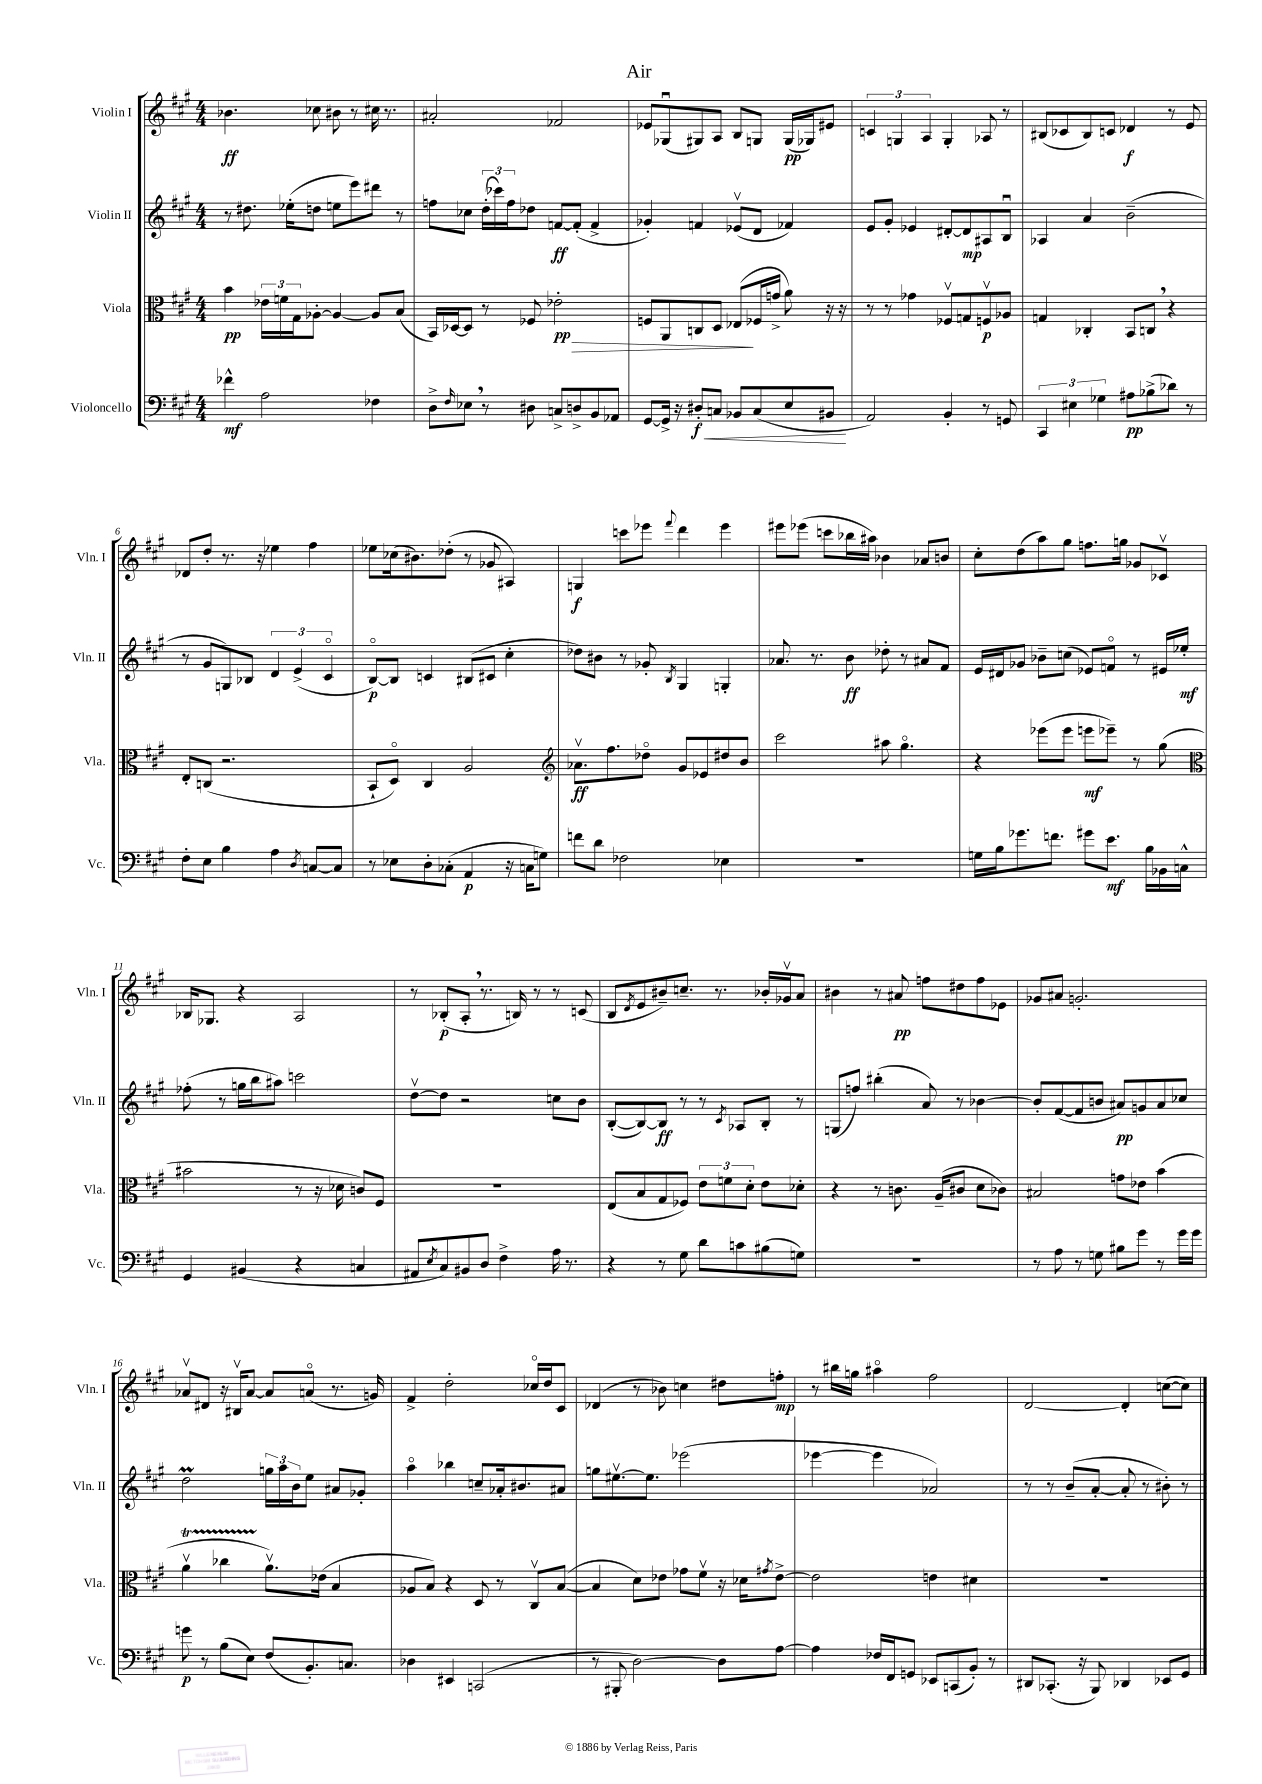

**kern	**dynam	**kern	**dynam	**kern	**dynam	**kern	**dynam
*part4	*part4	*part3	*part3	*part2	*part2	*part1	*part1
*staff4	*staff4	*staff3	*staff3	*staff2	*staff2	*staff1	*staff1
*I"Violoncello	*	*I"Viola	*	*I"Violin II	*	*I"Violin I	*
*I'Vc.	*	*I'Vla.	*	*I'Vln. II	*	*I'Vln. I	*
*clefF4	*	*clefC3	*	*clefG2	*	*clefG2	*
*k[f#c#g#]	*	*k[f#c#g#]	*	*k[f#c#g#]	*	*k[f#c#g#]	*
*M4/4	*	*M4/4	*	*M4/4	*	*M4/4	*
=1	=1	=1	=1	=1	=1	=1	=1
4f-X^^\	mf	4b\	pp	8r	.	4.b-X\	ff
.	.	.	.	8.dd#X\	.	.	.
2A\	.	24e-X\LL	.	.	.	.	.
.	.	24fn\	.	.	.	.	.
.	.	.	.	(16ee-X'\KL	.	.	.
.	.	24G#\J	.	.	.	.	.
.	.	[8A-X'\J	.	8ddn\J	.	8cc-X\	.
.	.	4A-/_	.	8een\L	.	8b#X\	.
.	.	.	.	8eee\)	.	8r	.
4F-X\	.	8A-/L]	.	8ddd#X\J	.	16cc#X\	.
.	.	.	.	.	.	8.r	.
.	.	(8B/J	.	8r	.	.	.
=2	=2	=2	=2	=2	=2	=2	=2
8D^\L	.	16BB/LL)	.	8ffn\L	.	2a#X'/	.
.	.	[16D-X/J	.	.	.	.	.
16qqF#/	.	.	.	.	.	.	.
8E-X,\J	.	8D-/J]	.	8cc-X\J	.	.	.
8r	.	8r	.	(24dd'\LL	.	.	.
.	.	.	.	24ccc-X\)	.	.	.
.	.	.	.	24ff\J	.	.	.
8D#X\	.	8F-X/	.	8dd-X\J	.	.	.
!	!	!	!LO:HP:b	!	!	!	!
8Cn^/L	.	2e-X'\	> pp	[8fn/L	ff	2f-X/	.
8Dn^/	.	.	.	(8f'/J]	.	.	.
8BB/	.	.	.	4f^/	.	.	.
8AA-X/J	.	.	.	.	.	.	.
=3	=3	=3	=3	=3	=3	=3	=3
[8GG#/L	.	8Fn/L	.	4g-X'/)	.	8e-X/L	.
16GG#^/Jk]	.	8AA/	.	.	.	(8G-Xu/	.
16r	.	.	.	.	.	.	.
!	!LO:HP:b	!	!	!	!	!	!
8D#X'/L	< f	8Cn/	.	4fn/	.	8G#X/)	.
8Cn/J	.	8D/J	.	.	.	8A/J	.
8BB-X/L	.	(8E-X/L	.	(8e-Xv/L	.	8B/L	.
(8C/	.	16F-X/L	]	8d/J	.	8Gn/J	.
.	.	16gn^/JJ	.	.	.	.	.
8E/	.	8a\)	.	4f-X/)	.	(16G/LL	pp
.	.	.	.	.	.	16G-X/J)	.
8BB#X/J	.	16r	.	.	.	8e#X/J	.
.	.	16r	.	.	.	.	.
.	[	.	.	.	.	.	.
=4	=4	=4	=4	=4	=4	=4	=4
2AA/)	.	8r	.	8e/L	.	6cn/	.
.	.	8r	.	8g#'/J	.	.	.
.	.	.	.	.	.	6Gn/	.
.	.	4g-X\	.	4e-X/	.	.	.
.	.	.	.	.	.	6A/	.
4BB'/	.	8F-Xv/L	.	[8d#X'/L	.	4G'/	.
.	.	8Gn/	.	8d#/]	mp	.	.
8r	.	8Fnv/	p	8A#X/	.	8A-X/	.
8GGn/	.	8A-X/J	.	8Bu/J	.	8r	.
=5	=5	=5	=5	=5	=5	=5	=5
6CC#/	.	4Gn/	.	4A-X/	.	(8B#X/L	.
.	.	.	.	.	.	8c-X/	.
6E#X\	.	.	.	.	.	.	.
.	.	4C-X'/	.	4a/	.	8B#/)	.
6G-X\	.	.	.	.	.	.	.
.	.	.	.	.	.	8cn/J	.
8A#X\L	pp	8BB/L	.	(2b~\	.	4d-X/	f
(8B-X^\	.	8Cn,/J	.	.	.	.	.
8d-X\J)	.	4r	.	.	.	8r	.
8r	.	.	.	.	.	8e/	.
!!LO:LB:g=z
=6	=6	=6	=6	=6	=6	=6	=6
8F#'\L	.	8E'/L	.	8r	.	8d-X/L	.
8E\J	.	(8Cn/J	.	8g#/L	.	8dd'/J	.
4B\	.	2.r	.	8Gn/)	.	8.r	.
.	.	.	.	8B-X/J	.	.	.
.	.	.	.	.	.	16r	.
4A\	.	.	.	6d/	.	4ee-X\	.
.	.	.	.	(6e^/	.	.	.
8qD/	.	.	.	.	.	.	.
[8Cn/L	.	.	.	.	.	4ff#\	.
.	.	.	.	6c#/	.	.	.
8C/J]	.	.	.	.	.	.	.
=7	=7	=7	=7	=7	=7	=7	=7
8r	.	8BB`/L	.	[8B/L)	p	8ee-X\L	.
8E-X\L	.	8D/J)	.	8B/J]	.	(16cc-X\k	.
.	.	.	.	.	.	8.b#X\)	.
8D'\	.	4C#/	.	4cn/	.	.	.
(8C-X'\J	.	.	.	.	.	(8dd-X'\J	.
4AA/	p	2A/	.	(8B#X/L	.	8r	.
.	.	.	.	8c#X/J	.	8g-X/	.
16r	.	.	.	4cc#'\	.	4A#X/)	.
16Cn\KL	.	.	.	.	.	.	.
8Gn\J)	.	.	.	.	.	.	.
=8	=8	=8	=8	=8	=8	=8	=8
*	*	*clefG2	*	*	*	*	*
8fn\L	.	8.a-Xv\L	ff	8dd-X\L)	.	4Gn/	f
8d\J	.	.	.	8b#X\J	.	.	.
.	.	8.ff#\	.	.	.	.	.
2F-X\	.	.	.	8r	.	8cccn\L	.
.	.	8dd-X\J	.	8g-X'/	.	8eee-X\J	.
.	.	.	.	8qB/	.	8qqfff#/	.
.	.	8g#/L	.	4G#/	.	4ddd\	.
.	.	8e-X/	.	.	.	.	.
4E-X\	.	8dd#X/	.	4Gn'/	.	4eee-\	.
.	.	8b/J	.	.	.	.	.
=9	=9	=9	=9	=9	=9	=9	=9
1r	.	2ccc#\	.	8.a-X/	.	8eee#X\L	.
.	.	.	.	.	.	(8eee-X\J	.
.	.	.	.	8.r	.	.	.
.	.	.	.	.	.	8cccn\L	.
.	.	.	.	8b\	ff	16bb-X\L	.
.	.	.	.	.	.	16aa#X\JJ)	.
.	.	8aa#X\	.	8dd-X'\	.	4b-X\	.
.	.	4.gg#\	.	8r	.	.	.
.	.	.	.	8a#X/L	.	8a-X/L	.
.	.	.	.	8f#/J	.	8bn/J	.
=10	=10	=10	=10	=10	=10	=10	=10
16Gn\LL	.	4r	.	16e/LL	.	8cc#'\L	.
16B\J	.	.	.	16d#X/J	.	.	.
8.g-X\	.	.	.	8g-X/J	.	(8dd\	.
.	.	(8eee-X\L	.	8b-X~\L	.	8aa\)	.
8.fn\J	.	.	.	.	.	.	.
.	.	8eee-\J	.	(8ccn\J	.	8gg#\J	.
8g#X\L	.	8eeen\L	mf	8e-X/L)	.	8.ffn\L	.
8.e\J	mf	8eee-X~\J)	.	8fn/J	.	.	.
.	.	.	.	.	.	16ggn\Jk	.
.	.	8r	.	8r	.	8g-X/L	.
16B\LL	.	.	.	.	.	.	.
16BB-X\	.	(8gg#\	.	16e#X/LL	.	8c-Xv/J	.
16Cn^^\JJ	.	.	.	16ee-X'/JJ	mf	.	.
!!LO:LB:g=z
=11	=11	=11	=11	=11	=11	=11	=11
*	*	*clefC3	*	*	*	*	*
4GG#/	.	2b#X\	.	(8ff-X'\	.	16B-X/KL	.
.	.	.	.	.	.	8.G-X/J	.
.	.	.	.	8r	.	.	.
(4BB#X/	.	.	.	16ggn\LL	.	4r	.
.	.	.	.	16bb\J	.	.	.
.	.	.	.	8aa#X\J)	.	.	.
4r	.	8r	.	2cccn\	.	2A/	.
.	.	16r	.	.	.	.	.
.	.	16d-X\	.	.	.	.	.
4Cn/	.	8cn/L)	.	.	.	.	.
.	.	8F#/J	.	.	.	.	.
=12	=12	=12	=12	=12	=12	=12	=12
8AA#X/L	.	1r	.	[8ddv\L	.	8r	.
8qE/	.	.	.	.	.	.	.
8C#/)	.	.	.	8dd\J]	.	(8B-X'/L	p
8BB#X/	.	.	.	2r	.	8A',/J	.
8D/J	.	.	.	.	.	8.r	.
4F#^\	.	.	.	.	.	.	.
.	.	.	.	.	.	16Bn/)	.
.	.	.	.	.	.	8r	.
16A\	.	.	.	8ccn\L	.	8r	.
8.r	.	.	.	.	.	.	.
.	.	.	.	8b\J	.	(8cn/	.
=13	=13	=13	=13	=13	=13	=13	=13
4r	.	(8E/L	.	([8B'/L	.	8B/L	.
.	.	.	.	.	.	8qd/	.
.	.	8B/	.	8B/_)	.	8e/	.
8r	.	8G#/	.	8B/J]	ff	8b#X~/)	.
8G#\	.	8F-X/J)	.	8r	.	8.ccn~/J	.
8d\L	.	12e\L	.	8r	.	.	.
.	.	.	.	.	.	8.r	.
.	.	12fn\	.	.	.	.	.
.	.	.	.	8qc#/	.	.	.
8cn\	.	.	.	8A-X/L	.	.	.
.	.	12d'\J	.	.	.	.	.
(8B#X\	.	8e\L	.	8B'/J	.	16b-X'/LL	.
.	.	.	.	.	.	16g-Xv/J	.
8Gn\J)	.	8d-X'\J	.	8r	.	8a/J	.
=14	=14	=14	=14	=14	=14	=14	=14
1r	.	4r	.	(8Gn/L	.	4b#X\	.
.	.	.	.	8ffn/J)	.	.	.
.	.	8r	.	(4bb#X'\	.	8r	.
.	.	8.cn\	.	.	.	8a#X/	pp
.	.	.	.	8a/)	.	8ffn\L	.
.	.	(16A~/KL	.	.	.	.	.
.	.	8c#X/J	.	8r	.	8dd#X\	.
.	.	8d\L	.	[4b-X\	.	8ff\	.
.	.	8c-X\J)	.	.	.	8e-X\J	.
=15	=15	=15	=15	=15	=15	=15	=15
8r	.	2B#X/	.	8b-'/L]	.	8g-X/L	.
8A\	.	.	.	([8f#/	.	8a#X/J	.
8r	.	.	.	8f#/]	.	2.gn'/	.
8Gn\	.	.	.	8bn/J	.	.	.
8B#X\L	.	8gn\L	.	8a#X/L)	pp	.	.
8g#\J	.	8e-X\J	.	8gn/	.	.	.
8r	.	(4b\	.	8a#/	.	.	.
16g#\LL	.	.	.	8cc-X/J	.	.	.
16g#\JJ	.	.	.	.	.	.	.
!!LO:LB:g=z
=16	=16	=16	=16	=16	=16	=16	=16
8gn\	p	4aTv\	.	2ddM\	.	8a-Xv/L	.
8r	.	.	.	.	.	8d#X/J	.
(8B\L	.	4cc-XTTT\	.	.	.	16r	.
.	.	.	.	.	.	16B#Xv/KL	.
8E\J)	.	.	.	.	.	[8a-/J	.
(8F#/L	.	8.av\L)	.	24ggn\LL	.	8a-/L]	.
.	.	.	.	24aa\	.	.	.
.	.	.	.	24b\J	.	.	.
8.BB'/)	.	.	.	8ee\J	.	(8an/J	.
.	.	(16e-X\Jk	.	.	.	.	.
.	.	4B/	.	8a#X/L	.	8.r	.
8.Cn/J	.	.	.	.	.	.	.
.	.	.	.	8g-X'/J	.	.	.
.	.	.	.	.	.	16gn/)	.
=17	=17	=17	=17	=17	=17	=17	=17
4D-X\	.	8A-X/L	.	4aa\	.	4f#^/	.
.	.	8B/J)	.	.	.	.	.
4EE#X/	.	4r	.	4bb-X\	.	2dd'\	.
(2CCn/	.	8D/	.	8ccn~/L	.	.	.
.	.	8r	.	16a-X'/k	.	.	.
.	.	.	.	8.b#X/	.	.	.
.	.	8C#v/L	.	.	.	16cc-X/LL	.
.	.	.	.	.	.	16dd/J	.
.	.	([8B/J	.	8a#X/J	.	8c#/J	.
=18	=18	=18	=18	=18	=18	=18	=18
8r	.	4B/]	.	8ggn\L	.	(4d-X/	.
8BBB#X'/	.	.	.	[8.ee#Xv\	.	.	.
[2D\)	.	8d\L)	.	.	.	8r	.
.	.	.	.	8.ee#\J]	.	.	.
.	.	8e-X\J	.	.	.	8b-X\)	.
.	.	8g-X\L	.	(2eee-X\	.	4ccn\	.
.	.	8f#v\J	.	.	.	.	.
8D\L]	.	16r	.	.	.	8dd#X\L	.
.	.	16d-X\KL	.	.	.	.	.
.	.	8qg#X/	.	.	.	.	.
[8A\J	.	[8e-^\J	.	.	.	8ffn'\J	mp
=19	=19	=19	=19	=19	=19	=19	=19
4A\]	.	2e-\]	.	[4eee-X\	.	8r	.
.	.	.	.	.	.	16bb#X\LL	.
.	.	.	.	.	.	16ggn\JJ	.
16F-X/LL	.	.	.	4eee-\]	.	4aa#X\	.
16FF#/J	.	.	.	.	.	.	.
8GGn/J	.	.	.	.	.	.	.
8EE-X/L	.	4en\	.	2a-X/)	.	2ff#\	.
(8CCn/	.	.	.	.	.	.	.
8BB'/J)	.	4d#X\	.	.	.	.	.
8r	.	.	.	.	.	.	.
=20	=20	=20	=20	=20	=20	=20	=20
8DD#X/L	.	1r	.	8r	.	[2d/	.
(8.CC-X'/J	.	.	.	8r	.	.	.
.	.	.	.	(8b~/L	.	.	.
16r	.	.	.	.	.	.	.
8BBB/)	.	.	.	[8a'/J	.	.	.
4DD-X/	.	.	.	8a'/]	.	4d'/]	.
.	.	.	.	8r	.	.	.
8EE-X/L	.	.	.	8b#X'\)	.	([8ccn\L	.
8GG#/J	.	.	.	8r	.	8cc\J])	.
==	==	==	==	==	==	==	==
*-	*-	*-	*-	*-	*-	*-	*-
